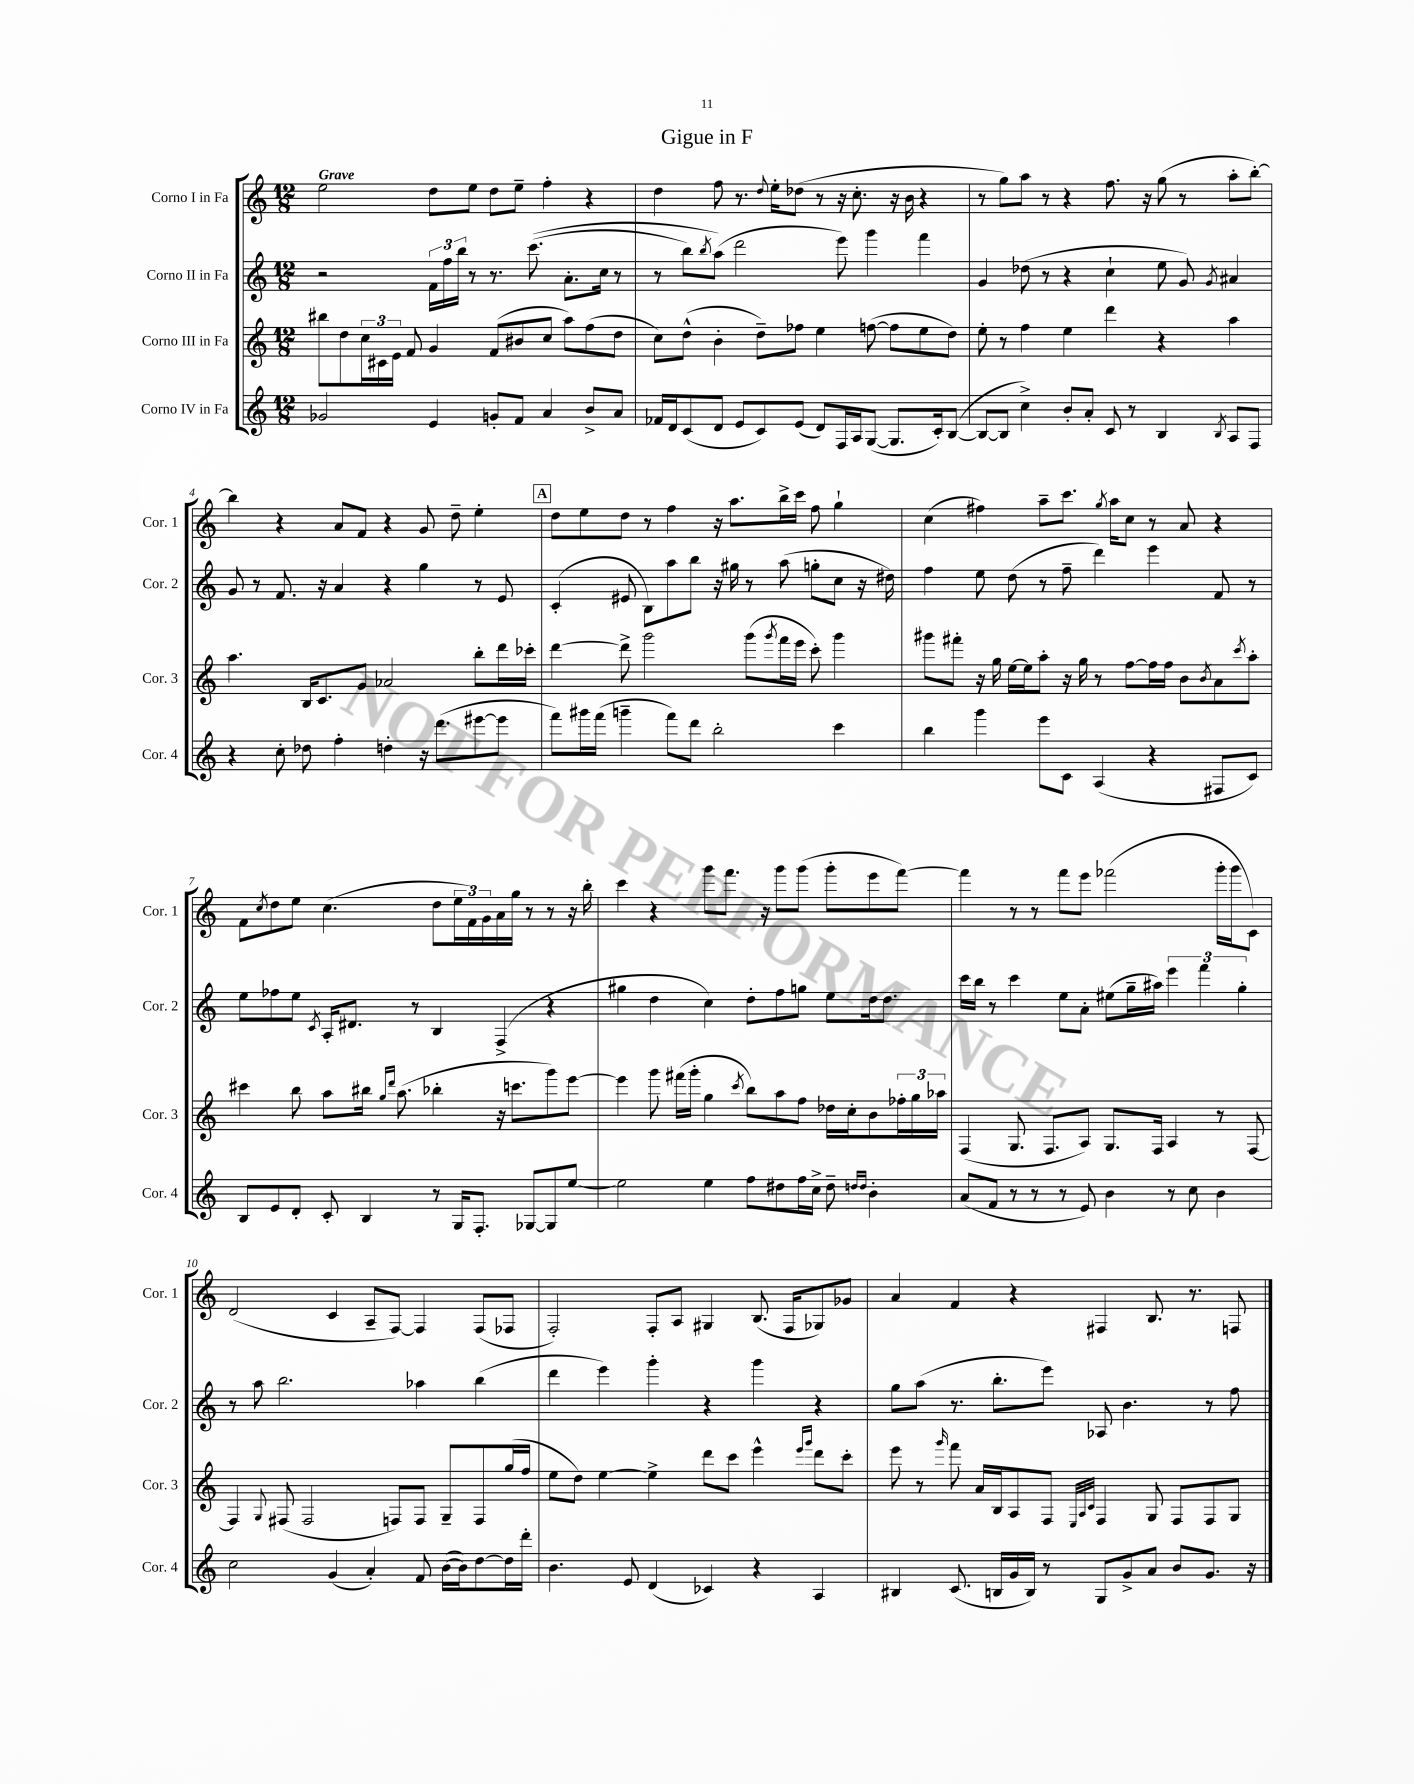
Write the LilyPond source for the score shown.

\header { title = "Gigue in F" }
<<
\new StaffGroup <<
\new Staff = "s0" \with { instrumentName = "Corno I in Fa" shortInstrumentName = "Cor. 1" } {
    \clef treble \key c \major \numericTimeSignature \time 12/8 \tempo "Grave"
    e''2 d''8 e''8 d''8 e''8-- f''4-. r4 |
    d''4 f''8 r8. \appoggiatura { d''8 } e''16-. des''8( r8 r16 c''8.-. r16 b'16 r4 |
    r8 g''8) a''8 r8 r4 f''8. r16 g''8( r8 a''8-. b''8~-.) |
    b''4 r4 a'8 f'8 r4 g'8 d''8-- e''4-. |
    \mark \markup { \box "A" } d''8 e''8 d''8 r8 f''4 r16 a''8. b''16-> c'''16 f''8 g''4-! |
    c''4( fis''4) a''8-- c'''8. \acciaccatura { g''8 } a''16 c''8 r8 a'8 r4 |
    f'8 \acciaccatura { c''8 } d''8 e''8 c''4.( d''8 \tuplet 3/2 { e''16 f'16) g'16 } a'16 g''16 r8 r8 r16 b''16-. |
    c'''4 r4 g'''8 f'''8. r16 g'''8 g'''8( g'''8-. e'''8 f'''8~) |
    f'''4 r8 r8 f'''8 e'''8 fes'''2( g'''16-. g'''16 c'8) |
    d'2( c'4 a8-- f8~) f4 f8( fes8 |
    f2-.) f8-. a8 gis4 b8.( f16 ges8) ges'8 |
    a'4 f'4 r4 fis4 b8. r8. f8 \bar "|." |
}
\new Staff = "s1" \with { instrumentName = "Corno II in Fa" shortInstrumentName = "Cor. 2" } {
    \clef treble \key c \major \numericTimeSignature \time 12/8
    r2 \tuplet 3/2 { f'16 f''16 b''16 } r8 r8. c'''8.(\( a'8.-. c''16 r8 |
    r8 b''8) \acciaccatura { b''8 } a''8(\) d'''2 e'''8) g'''4 f'''4 |
    g'4 des''8( r8 r4 c''4-! e''8 g'8) \acciaccatura { g'8 } ais'4 |
    g'8 r8 f'8. r16 a'4 r4 g''4 r8 e'8 |
    \mark \markup { \box "A" } c'4-.( eis'8 b8) a''8 b''8 r16 gis''16 r8 a''8( g''8-. c''8 r16 dis''16) |
    f''4 e''8 d''8( r8 f''8-- d'''4) e'''4 f'8 r8 |
    e''8 fes''8 e''8 \acciaccatura { c'8 } a16-. dis'8. r8 b4 f4->( r4 |
    gis''4 d''4 c''4) d''8-. f''8 g''8 e''8 d''16 d''8. |
    c'''16 b''16 r8 c'''4 e''8 a'8-. eis''8( g''16-- ais''16) \tuplet 3/2 { e'''4 f'''4 g''4-. } |
    r8 a''8 b''2. aes''4 b''4( |
    d'''4 e'''4) g'''4-. r4 g'''4 r4 |
    g''8 a''8( r8. b''8.-. e'''8) aes8 b'4. r8 f''8 \bar "|." |
}
\new Staff = "s2" \with { instrumentName = "Corno III in Fa" shortInstrumentName = "Cor. 3" } {
    \clef treble \key c \major \numericTimeSignature \time 12/8
    bis''8 d''8 \tuplet 3/2 { c''16 cis'16 e'16 } f'8 g'4 f'8( bis'8 c''8 a''8) f''8( d''8 |
    c''8) d''8-^( b'4-. d''8--) fes''8 e''4 f''8~( f''8 e''8 d''8) |
    e''8-. r8 f''4 e''4 d'''4 r4 a''4 |
    a''4. b16 c'8. g'8 aes'2 b''8-. d'''16 ces'''16-. |
    \mark \markup { \box "A" } d'''4~ d'''8-> g'''2 g'''8( \acciaccatura { g'''8 } f'''16 e'''16 c'''8-.) g'''4 |
    gis'''8 fis'''8-. r16 g''16 e''16~ e''16 a''8-. r16 g''16 r8 f''8~ f''16 f''16 b'8 \acciaccatura { b'8 } a'8 \acciaccatura { c'''8 } a''8-. |
    cis'''4 b''8 a''8 bis''16 \grace { g''16 d'''16 } a''8.( bes''4-. r16 c'''8. g'''8) e'''8~ |
    e'''4 g'''8 fis'''16( g'''16-. g''4 \acciaccatura { c'''8 } b''8) a''8 f''8 des''16 c''16-. b'8 \tuplet 3/2 { fes''16-. g''16 aes''16 } |
    f4( g8. f8. a8) g8. f16 a4 r8 f8~ |
    f4 \appoggiatura { g8 } fis8( fis2 f8) f8 g8-- f8 g''16( f''16 |
    e''8 d''8) e''4~ e''4-> d'''8 c'''8 e'''4-^ \grace { e'''16 g'''16 } d'''8 c'''8-. |
    e'''8 r8 \grace { g'''16 } f'''8 a'16 b16 a8 f8 \grace { e32 a32 c'32 } f4 g8 f8 f8 g8 \bar "|." |
}
\new Staff = "s3" \with { instrumentName = "Corno IV in Fa" shortInstrumentName = "Cor. 4" } {
    \clef treble \key c \major \numericTimeSignature \time 12/8
    ges'2 e'4 g'8-. f'8 a'4 b'8-> a'8 |
    fes'16 d'16 c'8( d'8 e'8 c'8) e'8( d'8) f16 a16 g8~( g8. c'16-.) b8~( |
    b8~ b8 c''4->) b'8-. a'8-. c'8 r8 b4 \acciaccatura { b8 } a8 f8 |
    r4 c''8-. des''8 f''4-. d''4-. r16 d'''8.( eis'''8~ eis'''8 |
    \mark \markup { \box "A" } f'''8) gis'''16 f'''16( g'''4-- f'''8) d'''8 b''2-. c'''4 |
    b''4 g'''4 e'''8 c'8 a4( r4 fis8 c'8) |
    b8 e'8 d'8-. c'8-. b4 r8 g16 f8.-. ges8~ ges8 e''8~ |
    e''2 e''4 f''8 dis''8 f''16 c''16-> dis''8-- \grace { d''16 d''16 } b'4-. |
    a'8( f'8 r8 r8 r8 e'8) b'4 r8 c''8 b'4 |
    c''2 g'4( a'4-.) f'8 b'16~( b'16) d''8~ d''16 d'''16-. |
    b'4. e'8 d'4( ces'4) r4 a4 |
    bis4 c'8.( b16 g'16 b16) r8 g8 g'8-> a'8 b'8 g'8. r16 \bar "|." |
}
>>
>>
